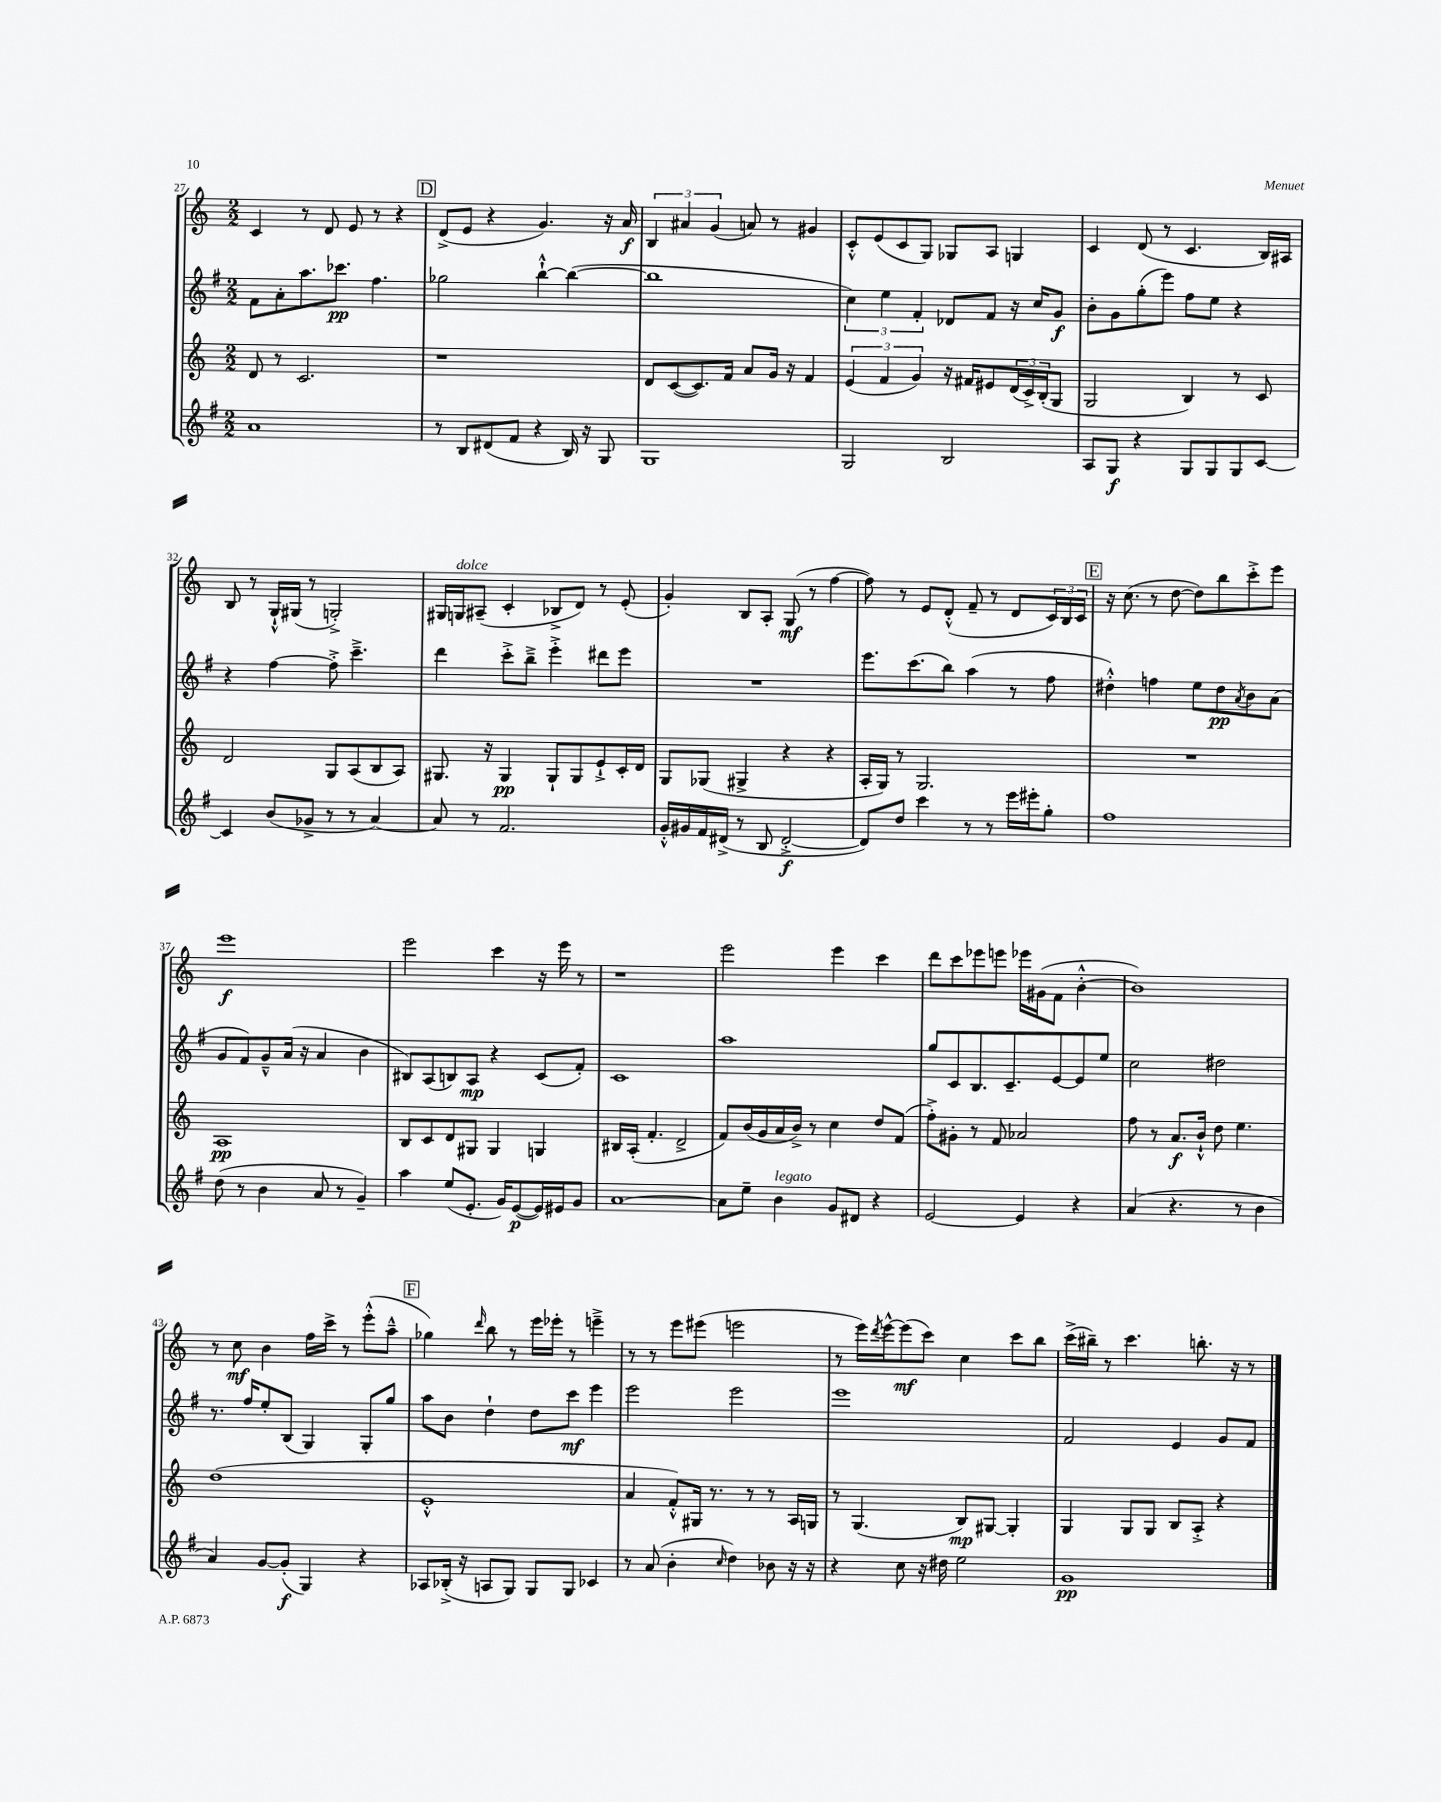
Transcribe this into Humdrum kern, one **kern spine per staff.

**kern	**kern	**kern	**kern
*staff4	*staff3	*staff2	*staff1
*clefG2	*clefG2	*clefG2	*clefG2
*k[f#]	*k[]	*k[f#]	*k[]
*M2/2	*M2/2	*M2/2	*M2/2
1a	8d	8f#	4c
.	8r	8a'	.
.	2.c	8.aa	8r
.	.	.	8d
.	.	8.ccc-	.
.	.	.	8e
.	.	4.ff#	8r
.	.	.	4r
=	=	=	=
8r	1r	2gg-	(8d^
8B	.	.	8e
(8d#	.	.	4r
8f#	.	.	.
4r	.	[4bb`^^	4.g)
16B)	.	(4bb_	.
16r	.	.	.
8G	.	.	16r
.	.	.	16a
=	=	=	=
1G	8d	1bb]	6B
.	([8c	.	.
.	.	.	6a#
.	8.c])	.	.
.	.	.	(6g
.	16f	.	.
.	8a	.	8a)
.	16g	.	8r
.	16r	.	.
.	4f	.	4g#
=	=	=	=
2G	(6e	6cc)	8c'^^
.	.	.	(8e
.	6f	6ee	.
.	.	.	8c
.	6g)	6f#'	.
.	.	.	8G)
2B	16r	8d-	8G-
.	16f#	.	.
.	8e#	8f#	8A
.	(24d	16r	4G
.	24c^)	.	.
.	.	16cc	.
.	(24B'	.	.
.	8G	8g	.
=	=	=	=
8A	2G	8b'	4c
8G	.	8g	.
4r	.	(8gg'	(8d
.	.	8eee)	8r
8G	4B)	8ff#	4.c
8G	.	8ee	.
8G	8r	4r	.
[8c	8c	.	16B)
.	.	.	16A#
=	=	=	=
4c]	2d	4r	8B
.	.	.	8r
(8b	.	[4ff#	16G`^^
.	.	.	(16G#
8g-^	.	.	8r
8r	8G	8ff#'^]	2G'^)
8r	(8A	4.ccc~^	.
[4a)	8B	.	.
.	8A)	.	.
=	=	=	=
8a]	8.G#	4ddd	16G#
.	.	.	16G
8r	.	.	(8A#~
.	16r	.	.
2.f#	4G#	8ccc'^	4c'
.	.	8bb~^	.
.	8G#`	4eee'^	8B-^
.	8G#	.	8d)
.	8e`^	8ddd#	8r
.	16c'	8eee	(8e'
.	16d	.	.
=	=	=	=
16g'^^	8G	1r	4g')
16g#	.	.	.
16f#	(8G-	.	.
(16d#^	.	.	.
8r	4G#^	.	8B
8B	.	.	8A'
[2d#'^	4r	.	(8G
.	.	.	8r
.	4r	.	[4ff
=	=	=	=
8d#])	16A'	8.eee	8ff])
.	16G)	.	.
8dd	8r	.	8r
.	.	(8.ccc	.
4ccc	2.G	.	8e
.	.	8bb)	(8d'^^
8r	.	(4aa	8f~
8r	.	.	8r
16eee	.	8r	8d
16eee#'	.	.	.
8gg'	.	8ff#	24c)
.	.	.	24B
.	.	.	24c
=	=	=	=
1ff#	1r	4dd#'^^)	16r
.	.	.	(8.cc
.	.	4ff	8r
.	.	.	[8dd
.	.	8ee	8dd])
.	.	8dd#	8bb
.	.	8qa	.
.	.	8b	8ccc'^
.	.	(8a	8eee
=	=	=	=
(8dd	1A	8g	1eee
8r	.	8f#)	.
4b	.	8g~^^	.
.	.	(16a	.
.	.	16r	.
8a	.	4a	.
8r	.	.	.
4g~)	.	4b	.
=	=	=	=
4aa	8B	8B#)	2eee
.	8c	(8A	.
(8ee	8d	8B)	.
8.e'	8G#	8A	.
.	4G#	4r	4ccc
16g)	.	.	.
([8e	.	.	.
16e])	4G	(8c	16r
16e#	.	.	16eee
8g	.	8f#')	8r
=	=	=	=
[1a	16B#	1c	1r
.	(16A'	.	.
.	4.f'	.	.
.	2d^	.	.
=	=	=	=
8a]	8f)	1aa	2eee
8ee~	(16b	.	.
.	16g	.	.
4b	16a	.	.
.	16b^)	.	.
.	8r	.	.
8g	4cc	.	4eee
8d#	.	.	.
4r	8dd	.	4ccc
.	(8f	.	.
=	=	=	=
[2e	8ff'^)	8gg	8ddd
.	8g#'	8c	8ccc
.	8r	8.B	8eee-
.	8f	.	8eee
.	.	8.c~	.
4e]	2a-	.	16eee-
.	.	.	(16g#
.	.	[8e	8f
4r	.	8e]	[4b'^^
.	.	8ee	.
=	=	=	=
(4a	8ff	2cc	1b])
.	8r	.	.
4.r	8.a	.	.
.	16b`^^	.	.
.	8dd	2dd#	.
8r	4.ee	.	.
4b	.	.	.
=	=	=	=
4a)	(1dd	8.r	8r
.	.	.	8cc
.	.	16ff#	.
[8g	.	8ee'	4b
(8g']	.	(8B	.
4G)	.	4G)	16ff
.	.	.	16ccc^
.	.	.	8r
4r	.	8G'	(8eee'^^
.	.	8gg	8aa~^^
=	=	=	=
8A-	1e'^^	8aa	4gg-)
(16B-'^	.	8b	.
16r	.	.	.
.	.	.	16qqddd
8A	.	4dd`	8bb
8G)	.	.	8r
8G	.	8dd	16eee
.	.	.	16eee-'
8G	.	8ccc	8r
4c-	.	4eee	4eee~^
=	=	=	=
8r	4a	2eee	8r
(8a	.	.	8r
4b'	8f'^^)	.	8eee
.	16G#	.	(8eee#
.	8.r	.	.
16qqcc	.	.	.
4dd)	.	2eee	2eee
.	8r	.	.
8b-	8r	.	.
16r	16A	.	.
16r	16G	.	.
=	=	=	=
4r	8r	1eee	8r
.	(4.G	.	16eee)
.	.	.	8qddd
.	.	.	[16eee^^
8cc	.	.	(8eee]
16r	.	.	8ccc)
16dd#	.	.	.
2ee	8B)	.	4cc
.	[8G#	.	.
.	4G#']	.	8ccc
.	.	.	8bb
=	=	=	=
1g	4G	2f#	(16ccc^
.	.	.	16bb#~)
.	.	.	8r
.	8G	.	4.ccc
.	8G	.	.
.	8B	4e	.
.	8A'^	.	8.bb'
.	4r	8g	.
.	.	.	16r
.	.	8f#	8r
==	==	==	==
*-	*-	*-	*-
